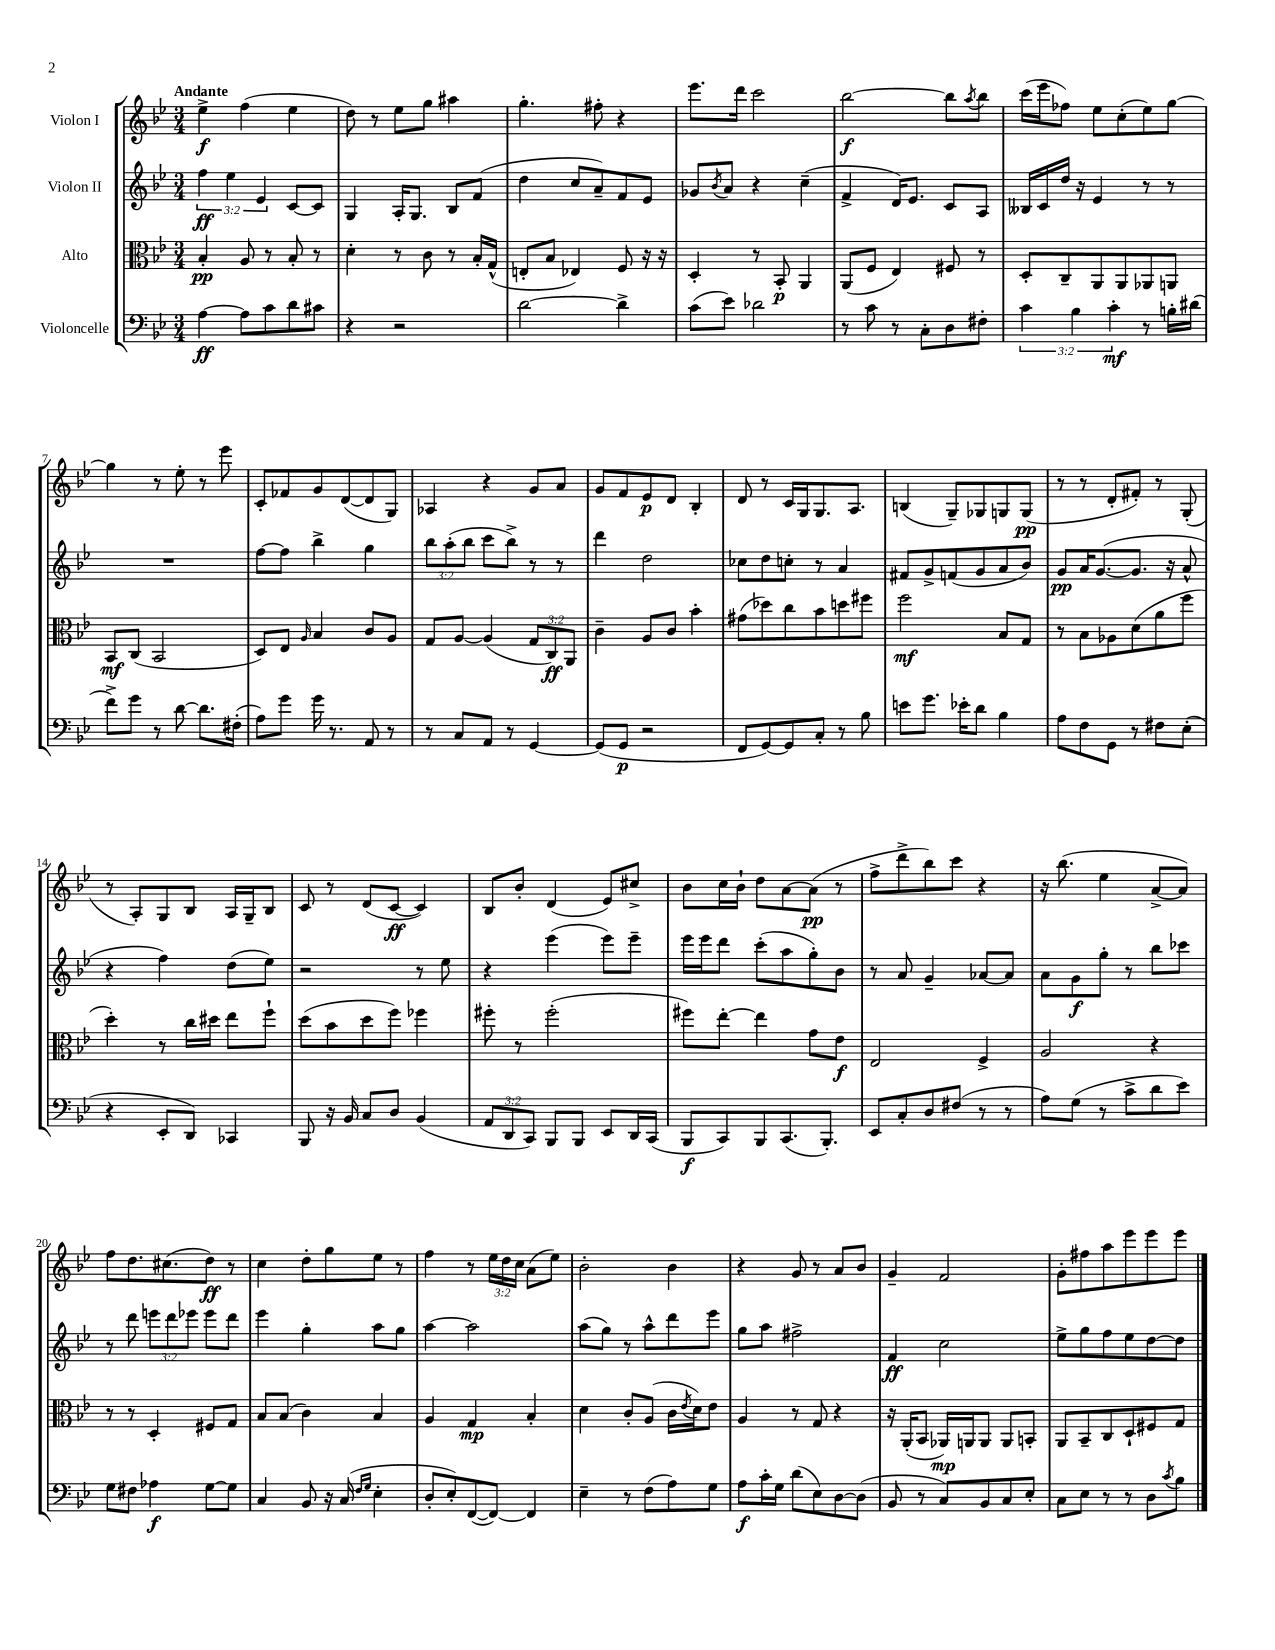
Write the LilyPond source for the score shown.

<<
\new StaffGroup <<
\new Staff = "s0" \with { instrumentName = "Violon I" } {
    \clef treble \key bes \major \numericTimeSignature \time 3/4 \override Staff.TupletNumber.text = #tuplet-number::calc-fraction-text \tempo "Andante"
    ees''4->\f f''4( ees''4 |
    d''8) r8 ees''8 g''8 ais''4 |
    g''4.-. fis''8-. r4 |
    ees'''8. d'''16 c'''2 |
    bes''2~\f bes''8 \acciaccatura { a''8 } bes''8 |
    c'''16( ees'''16 fes''8) ees''8 c''8-.( ees''8) g''8~ |
    g''4 r8 ees''8-. r8 ees'''8 |
    c'8-. fes'8 g'8 d'8~( d'8 g8) |
    aes4 r4 g'8 a'8 |
    g'8 f'8 ees'8\p d'8 bes4-. |
    d'8 r8 c'16 g16 g8. a8. |
    b4( g8--) ges8 g8 g8\pp( |
    r8 r8 d'8-. fis'8-.) r8 g8-.( |
    r8 a8-.) g8 bes8 a16 g16-- bes8 |
    c'8 r8 d'8( c'8~\ff c'4) |
    bes8 bes'8-. d'4( ees'8) cis''8-> |
    bes'8 c''16 bes'16-! d''8 a'8~ a'8\pp( r8 |
    f''8-> d'''8-> bes''8) c'''8 r4 |
    r16 bes''8.( ees''4 a'8~-> a'8) |
    f''8 d''8. cis''8.( d''8\ff) r8 |
    c''4 d''8-. g''8 ees''8 r8 |
    f''4 r8 \tuplet 3/2 { ees''16 d''16 c''16 } a'8( ees''8) |
    bes'2-. bes'4 |
    r4 g'8 r8 a'8 bes'8 |
    g'4-- f'2 |
    g'8-. fis''8 a''8 ees'''8 ees'''8 ees'''8 \bar "|." |
}
\new Staff = "s1" \with { instrumentName = "Violon II" } {
    \clef treble \key bes \major \numericTimeSignature \time 3/4 \override Staff.TupletNumber.text = #tuplet-number::calc-fraction-text
    \tuplet 3/2 { f''4\ff ees''4 ees'4 } c'8~ c'8 |
    g4 a16-. g8. bes8 f'8( |
    d''4 c''8 a'8--) f'8 ees'8 |
    ges'8 \acciaccatura { bes'8 } a'8 r4 c''4--( |
    f'4-> d'16) ees'8. c'8 a8 |
    beses16 c'16 d''16 r16 ees'4 r8 r8 |
    R2. |
    f''8~ f''8 bes''4-> g''4 |
    \tuplet 3/2 { bes''8 a''8-.( bes''8 } c'''8 bes''8->) r8 r8 |
    d'''4 d''2 |
    ces''8 d''8 c''8-. r8 a'4 |
    fis'8 g'8-> f'8( g'8 a'8 bes'8) |
    g'8\pp a'16 g'8.~( g'8. r16 a'8-^ |
    r4 f''4) d''8( ees''8) |
    r2 r8 ees''8 |
    r4 ees'''4( ees'''8) ees'''8-- |
    ees'''16 ees'''16 d'''8 c'''8-.( a''8 g''8-.) bes'8 |
    r8 a'8 g'4-- aes'8~ aes'8 |
    a'8 g'8\f g''8-. r8 bes''8 ces'''8 |
    r8 d'''8 \tuplet 3/2 { e'''8 d'''8 ees'''8 } ees'''8 d'''8 |
    ees'''4 g''4-. a''8 g''8 |
    a''4~ a''2 |
    a''8( g''8) r8 a''8-^ d'''8 ees'''8 |
    g''8 a''8 fis''2-> |
    f'4\ff c''2 |
    ees''8-> g''8 f''8 ees''8 d''8~ d''8 \bar "|." |
}
\new Staff = "s2" \with { instrumentName = "Alto" } {
    \clef alto \key bes \major \numericTimeSignature \time 3/4 \override Staff.TupletNumber.text = #tuplet-number::calc-fraction-text
    bes4-.\pp a8 r8 bes8-. r8 |
    d'4-. r8 c'8 r8 bes16-. g16-^( |
    e8-. bes8 ees4) f8 r16 r16 |
    d4-. r8 bes,8-.\p a,4 |
    a,8( f8 ees4) fis8 r8 |
    d8-. c8-- a,8 a,8 aes,8 a,8 |
    bes,8\mf c8( bes,2 |
    d8) ees8 \grace { a16 } bes4 c'8 a8 |
    g8 a8~ a4( \tuplet 3/2 { g8 c8\ff) a,8 } |
    c'4-- a8 c'8 bes'4-. |
    gis'8( des''8) c''8 bes'8 d''8 fis''8 |
    f''2\mf bes8 g8 |
    r8 bes8 aes8 d'8( a'8 f''8 |
    d''4-.) r8 c''16 dis''16 ees''8 f''8-! |
    d''8( bes'8 d''8 f''8) fes''4 |
    fis''8-. r8 fis''2-.( |
    fis''8) ees''8~-. ees''4 g'8 ees'8\f |
    ees2 f4-> |
    a2 r4 |
    r8 r8 d4-. fis8 g8 |
    bes8 bes8( c'4) bes4 |
    a4 g4\mp bes4-. |
    d'4 c'8-. a8( c'16 \acciaccatura { ees'8 } d'16) ees'8 |
    a4 r8 g8 r4 |
    r16 a,16-.( bes,8 aes,16\mp) a,16 a,8 a,8 b,8-. |
    a,8 bes,8-- c8 d8-! fis8 g8 \bar "|." |
}
\new Staff = "s3" \with { instrumentName = "Violoncelle" } {
    \clef bass \key bes \major \numericTimeSignature \time 3/4 \override Staff.TupletNumber.text = #tuplet-number::calc-fraction-text
    a4~\ff a8 c'8 d'8 cis'8 |
    r4 r2 |
    d'2~ d'4-> |
    c'8( ees'8) des'2 |
    r8 c'8 r8 c8-. d8 fis8-. |
    \tuplet 3/2 { c'4 bes4 c'4-.\mf } r8 b16-. dis'16( |
    f'8->) g'8 r8 d'8~ d'8. fis16-.( |
    a8) g'8 g'16 r8. a,8 r8 |
    r8 c8 a,8 r8 g,4~ |
    g,8( g,8\p r2 |
    f,8 g,8~) g,8 c8-. r8 bes8 |
    e'8 g'8. ees'16-. d'8 bes4 |
    a8 f8 g,8 r8 fis8 ees8-.( |
    r4 ees,8-. d,8) ces,4 |
    bes,,8 r16 bes,16 c8 d8 bes,4( |
    \tuplet 3/2 { a,8 d,8 c,8) } bes,,8 bes,,8 ees,8 d,16 c,16( |
    bes,,8\f c,8) bes,,8 c,8.( bes,,8.-.) |
    ees,8 c8-. d8 fis8( r8 r8 |
    a8) g8( r8 c'8-> d'8 ees'8) |
    g8 fis8 aes4\f g8~ g8 |
    c4 bes,8 r16 c16( \grace { f16 g16 } ees4-. |
    d8-. ees8-.) f,8~( f,8~) f,4 |
    ees4-- r8 f8( a8) g8 |
    a8\f c'16-. g16 d'8( ees8) d8~ d8( |
    bes,8 r8 c8) bes,8 c8 ees8-. |
    c8 ees8 r8 r8 d8 \acciaccatura { c'8 } bes8 \bar "|." |
}
>>
>>
